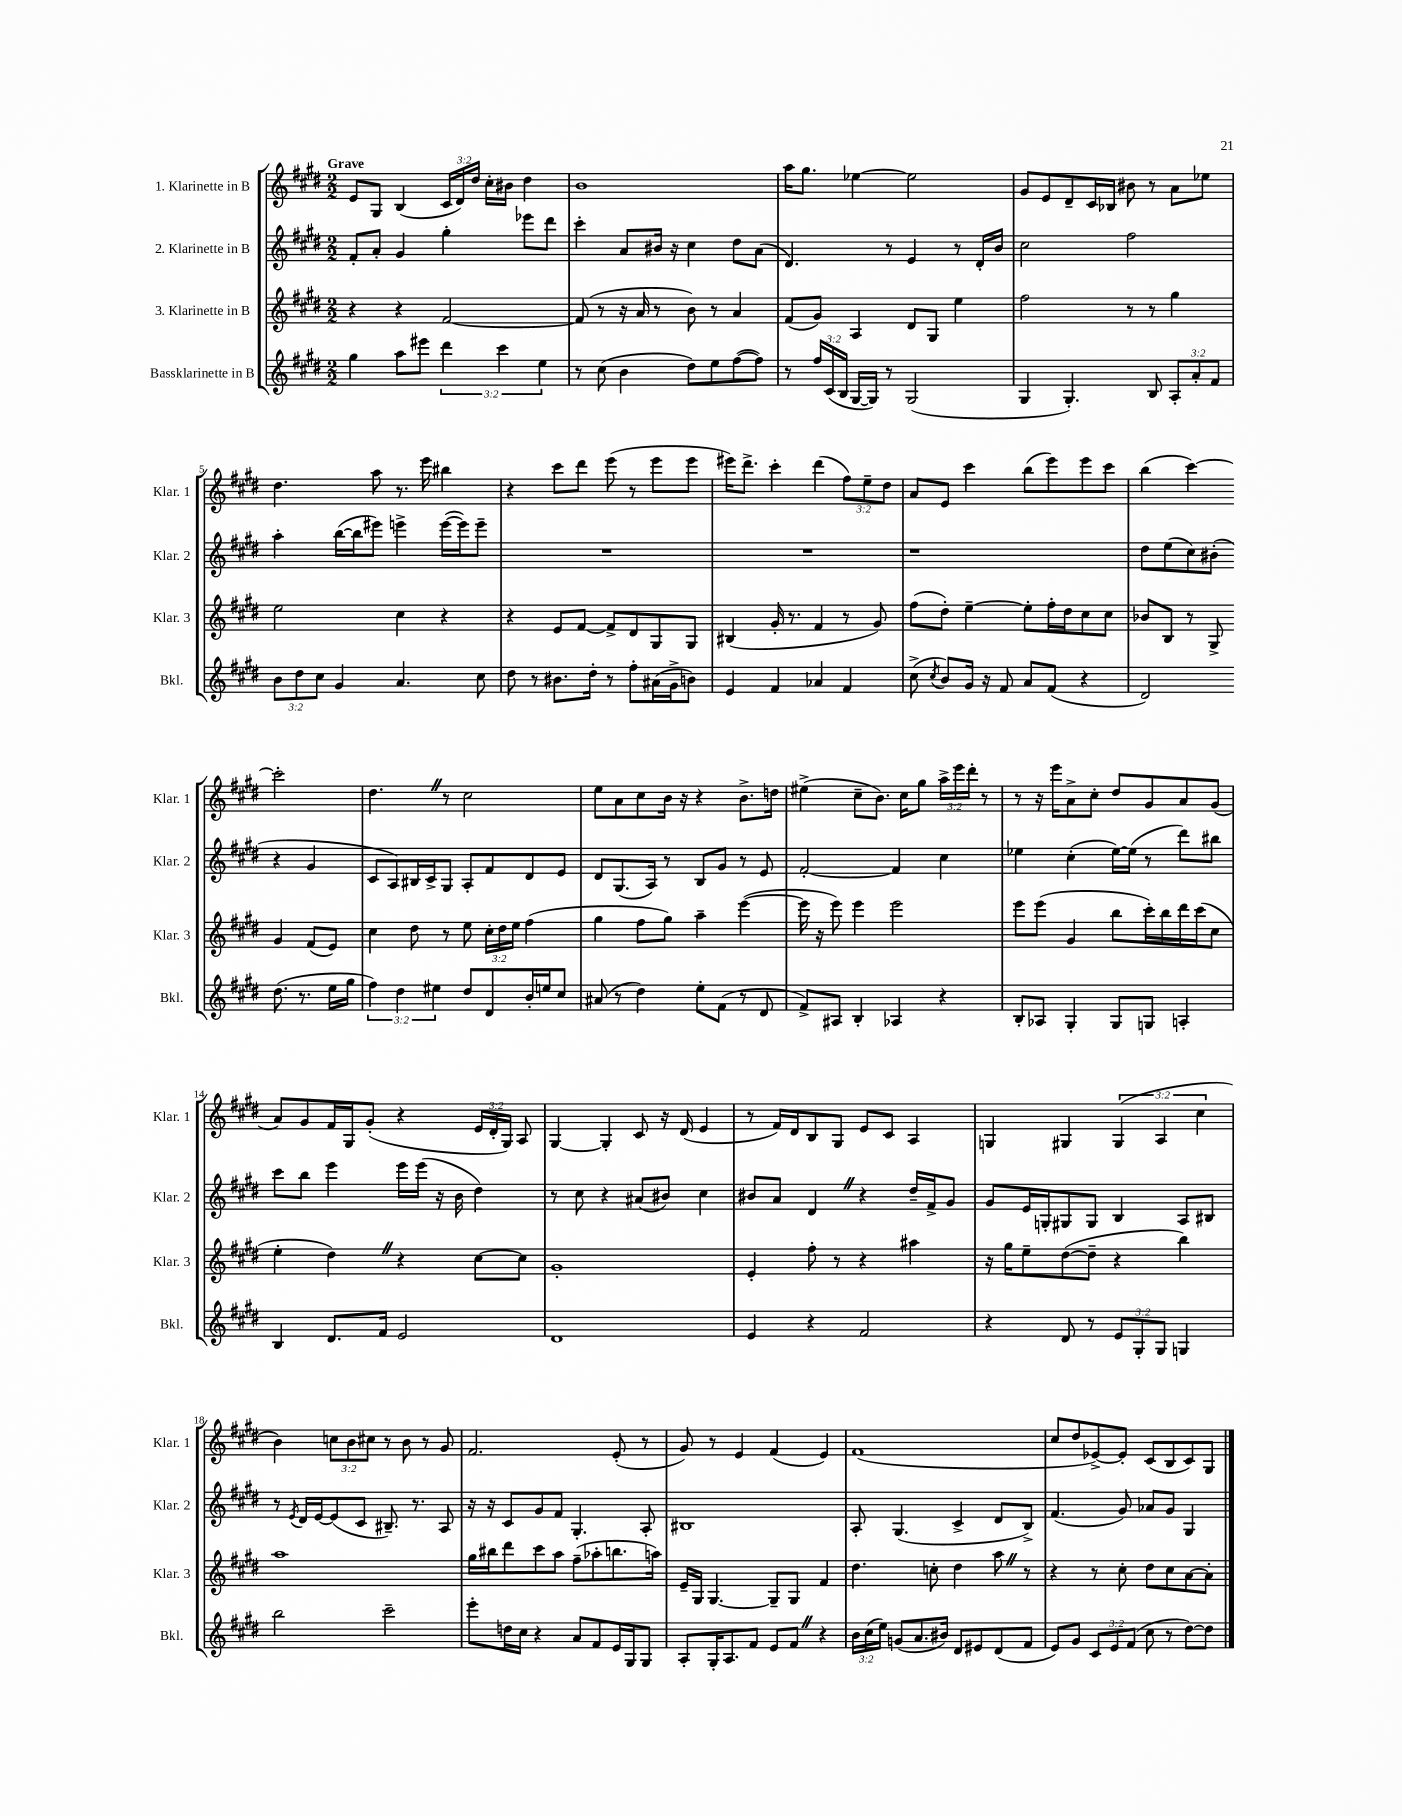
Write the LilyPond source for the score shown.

<<
\new StaffGroup <<
\new Staff = "s0" \with { instrumentName = "1. Klarinette in B" shortInstrumentName = "Klar. 1" } {
    \clef treble \key e \major \numericTimeSignature \time 2/2 \override Staff.TupletNumber.text = #tuplet-number::calc-fraction-text \tempo "Grave"
    \autoBeamOff e'8[ gis8] b4( \tuplet 3/2 { cis'16[ dis'16) dis''16] } cis''16[-. bis'16] dis''4 |
    b'1 |
    a''16[ gis''8.] ees''4~ ees''2 |
    gis'8[ e'8 dis'8-- cis'16 bes16] bis'8 r8 a'8[ ees''8] |
    dis''4. a''8 r8. e'''16 bis''4 |
    r4 cis'''8[ dis'''8] e'''8( r8 e'''8[ e'''8] |
    eis'''16[) dis'''8.]-> cis'''4-. dis'''4( \tuplet 3/2 { fis''8[) e''8-- dis''8] } |
    a'8[ e'8] cis'''4 b''8[( e'''8) e'''8 cis'''8] |
    b''4( cis'''4~) cis'''2-. |
    dis''4. \once \override BreathingSign.text = \markup { \musicglyph "scripts.caesura.straight" } \breathe r8 cis''2 |
    e''8[ a'8 cis''8 b'16] r16 r4 b'8.[-> d''16] |
    eis''4->( cis''8[-- b'8.]) cis''16[ gis''8] \tuplet 3/2 { a''16[-> e'''16 dis'''16]-. } r8 |
    r8 r16 e'''16[ a'8-> cis''8]-. dis''8[ gis'8 a'8 gis'8]( |
    a'8[) gis'8 fis'16 gis16 gis'8]-.( r4 \tuplet 3/2 { e'16[ dis'16-. gis16]) } a8 |
    gis4~ gis4-. cis'8 r16 dis'16( e'4 |
    r8 fis'16[) dis'16 b8 gis8] e'8[ cis'8] a4 |
    g4 gis4 \tuplet 3/2 { gis4( a4 cis''4 } |
    b'4) \tuplet 3/2 { c''8[ b'8 cis''8] } r8 b'8 r8 gis'8 |
    fis'2. e'8-.( r8 |
    gis'8) r8 e'4 fis'4( e'4) |
    fis'1( |
    cis''8[ dis''8 ees'8~->) ees'8]-. cis'8[( b8 cis'8) gis8] \bar "|." |
}
\new Staff = "s1" \with { instrumentName = "2. Klarinette in B" shortInstrumentName = "Klar. 2" } {
    \clef treble \key e \major \numericTimeSignature \time 2/2
    \autoBeamOff fis'8[-. a'8]-. gis'4 gis''4-. ees'''8[ dis'''8] |
    cis'''4-. a'8[ bis'16] r16 cis''4 dis''8[ a'8]( |
    dis'4.) r8 e'4 r8 dis'16[-. b'16] |
    cis''2 fis''2 |
    a''4-. b''16[~( b''16 eis'''8]) e'''4-> e'''16[~( e'''16) e'''8]-- |
    R1 |
    R1 |
    r1 |
    dis''8[ e''8( cis''8) bis'8]-.( r4 gis'4 |
    cis'8[ a8) bis16 cis'16-> gis8] a8[-. fis'8 dis'8 e'8] |
    dis'8[ gis8.( a16]) r8 b8[ gis'8] r8 e'8 |
    fis'2~-. fis'4 cis''4 |
    ees''4 cis''4-.( ees''16[~) ees''16]( r8 dis'''8[) bis''8] |
    cis'''8[ b''8] e'''4 e'''16[ e'''16]( r16 b'16 dis''4) |
    r8 cis''8 r4 ais'8[( bis'8]) cis''4 |
    bis'8[ a'8] dis'4 \once \override BreathingSign.text = \markup { \musicglyph "scripts.caesura.straight" } \breathe r4 dis''16[-- fis'16-> gis'8] |
    gis'8[ e'16 g16-. gis8 gis8] b4 a8[ bis8] |
    r8 \acciaccatura { e'8 } dis'16[ e'16~ e'8( cis'8] bis8.--) r8. a8 |
    r16 r16 cis'8[ gis'8 fis'8] gis4.-. a8-. |
    bis1 |
    a8-. gis4.( cis'4-> dis'8[ b8]->) |
    fis'4.( gis'8) aes'8[ gis'8] gis4 \bar "|." |
}
\new Staff = "s2" \with { instrumentName = "3. Klarinette in B" shortInstrumentName = "Klar. 3" } {
    \clef treble \key e \major \numericTimeSignature \time 2/2 \override Staff.TupletNumber.text = #tuplet-number::calc-fraction-text
    \autoBeamOff r4 r4 fis'2~ |
    fis'8( r8 r16 a'16 r8 b'8) r8 a'4 |
    fis'8[( gis'8]) a4 dis'8[ gis8] e''4 |
    fis''2 r8 r8 gis''4 |
    e''2 cis''4 r4 |
    r4 e'8[ fis'8]~ fis'8[-> dis'8 gis8 gis8] |
    bis4( gis'16-. r8. fis'4 r8 gis'8) |
    fis''8[( dis''8]-.) e''4~-- e''8[-. fis''16-. dis''16 cis''8 cis''8] |
    bes'8[ b8] r8 gis8-> gis'4 fis'8[( e'8]) |
    cis''4 dis''8 r8 e''8 \tuplet 3/2 { cis''16[-. dis''16 e''16] } fis''4( |
    gis''4 fis''8[ gis''8]) a''4-- e'''4~( |
    e'''16 r16 e'''8) e'''4 e'''2 |
    e'''8[ e'''8]( gis'4 b''8[ cis'''16-.) b''16 dis'''16 cis'''16( cis''8] |
    e''4-. dis''4) \once \override BreathingSign.text = \markup { \musicglyph "scripts.caesura.straight" } \breathe r4 cis''8[~ cis''8] |
    gis'1-. |
    e'4-. fis''8-. r8 r4 ais''4 |
    r16 gis''16[ e''8-- dis''8~( dis''8]-- r4 b''4) |
    a''1 |
    gis''16[ bis''16 dis'''8 cis'''8 a''8] fis''8[--( aes''8-. b''8. a''16]) |
    e'16[-- gis16] gis4.~ gis8[-- gis8] fis'4 |
    dis''4. c''8-. dis''4 a''8 \once \override BreathingSign.text = \markup { \musicglyph "scripts.caesura.straight" } \breathe r8 |
    r4 r8 cis''8-. dis''8[ cis''8 a'8~ a'8]-. \bar "|." |
}
\new Staff = "s3" \with { instrumentName = "Bassklarinette in B" shortInstrumentName = "Bkl." } {
    \clef treble \key e \major \numericTimeSignature \time 2/2 \override Staff.TupletNumber.text = #tuplet-number::calc-fraction-text
    \autoBeamOff gis''4 a''8[ eis'''8] \tuplet 3/2 { dis'''4 cis'''4 e''4 } |
    r8 cis''8( b'4 dis''8[) e''8 fis''8~( fis''8]) |
    r8 \tuplet 3/2 { fis''16[ cis'16( b16] } gis16[~ gis16]) r8 gis2( |
    gis4 gis4.-.) b8 \tuplet 3/2 { a8[-. a'8-. fis'8] } |
    \tuplet 3/2 { b'8[ dis''8 cis''8] } gis'4 a'4. cis''8 |
    dis''8 r8 bis'8.[ dis''16]-. r8 fis''8[-. ais'16( gis'16-> b'8]) |
    e'4 fis'4 aes'4 fis'4 |
    cis''8->( \acciaccatura { cis''8 } b'8[) gis'16] r16 fis'8 a'8[ fis'8]( r4 |
    dis'2) dis''8.( r8. e''16[ gis''16] |
    \tuplet 3/2 { fis''4) dis''4 eis''4 } dis''8[ dis'8 b'16-. e''16 cis''8] |
    ais'8( r8 dis''4) e''8[-. fis'8]( r8 dis'8 |
    fis'8[->) ais8] b4-. aes4 r4 |
    b8[-. aes8] gis4-. gis8[ g8] a4-. |
    b4 dis'8.[ fis'16] e'2 |
    dis'1 |
    e'4 r4 fis'2 |
    r4 dis'8 r8 \tuplet 3/2 { e'8[ gis8-. gis8] } g4 |
    b''2 cis'''2-- |
    e'''8[-. d''16 cis''16] r4 a'8[ fis'8 e'16 gis16 gis8] |
    a8[-. gis16-. a8. fis'8] e'8[ fis'8] \once \override BreathingSign.text = \markup { \musicglyph "scripts.caesura.straight" } \breathe r4 |
    \tuplet 3/2 { b'16[ cis''16( e''16]) } g'8[( a'8. bis'16]) dis'8[ eis'8 dis'8( fis'8] |
    e'8[) gis'8] \tuplet 3/2 { cis'8[ e'8 fis'8]( } cis''8 r8 dis''8[~) dis''8] \bar "|." |
}
>>
>>
